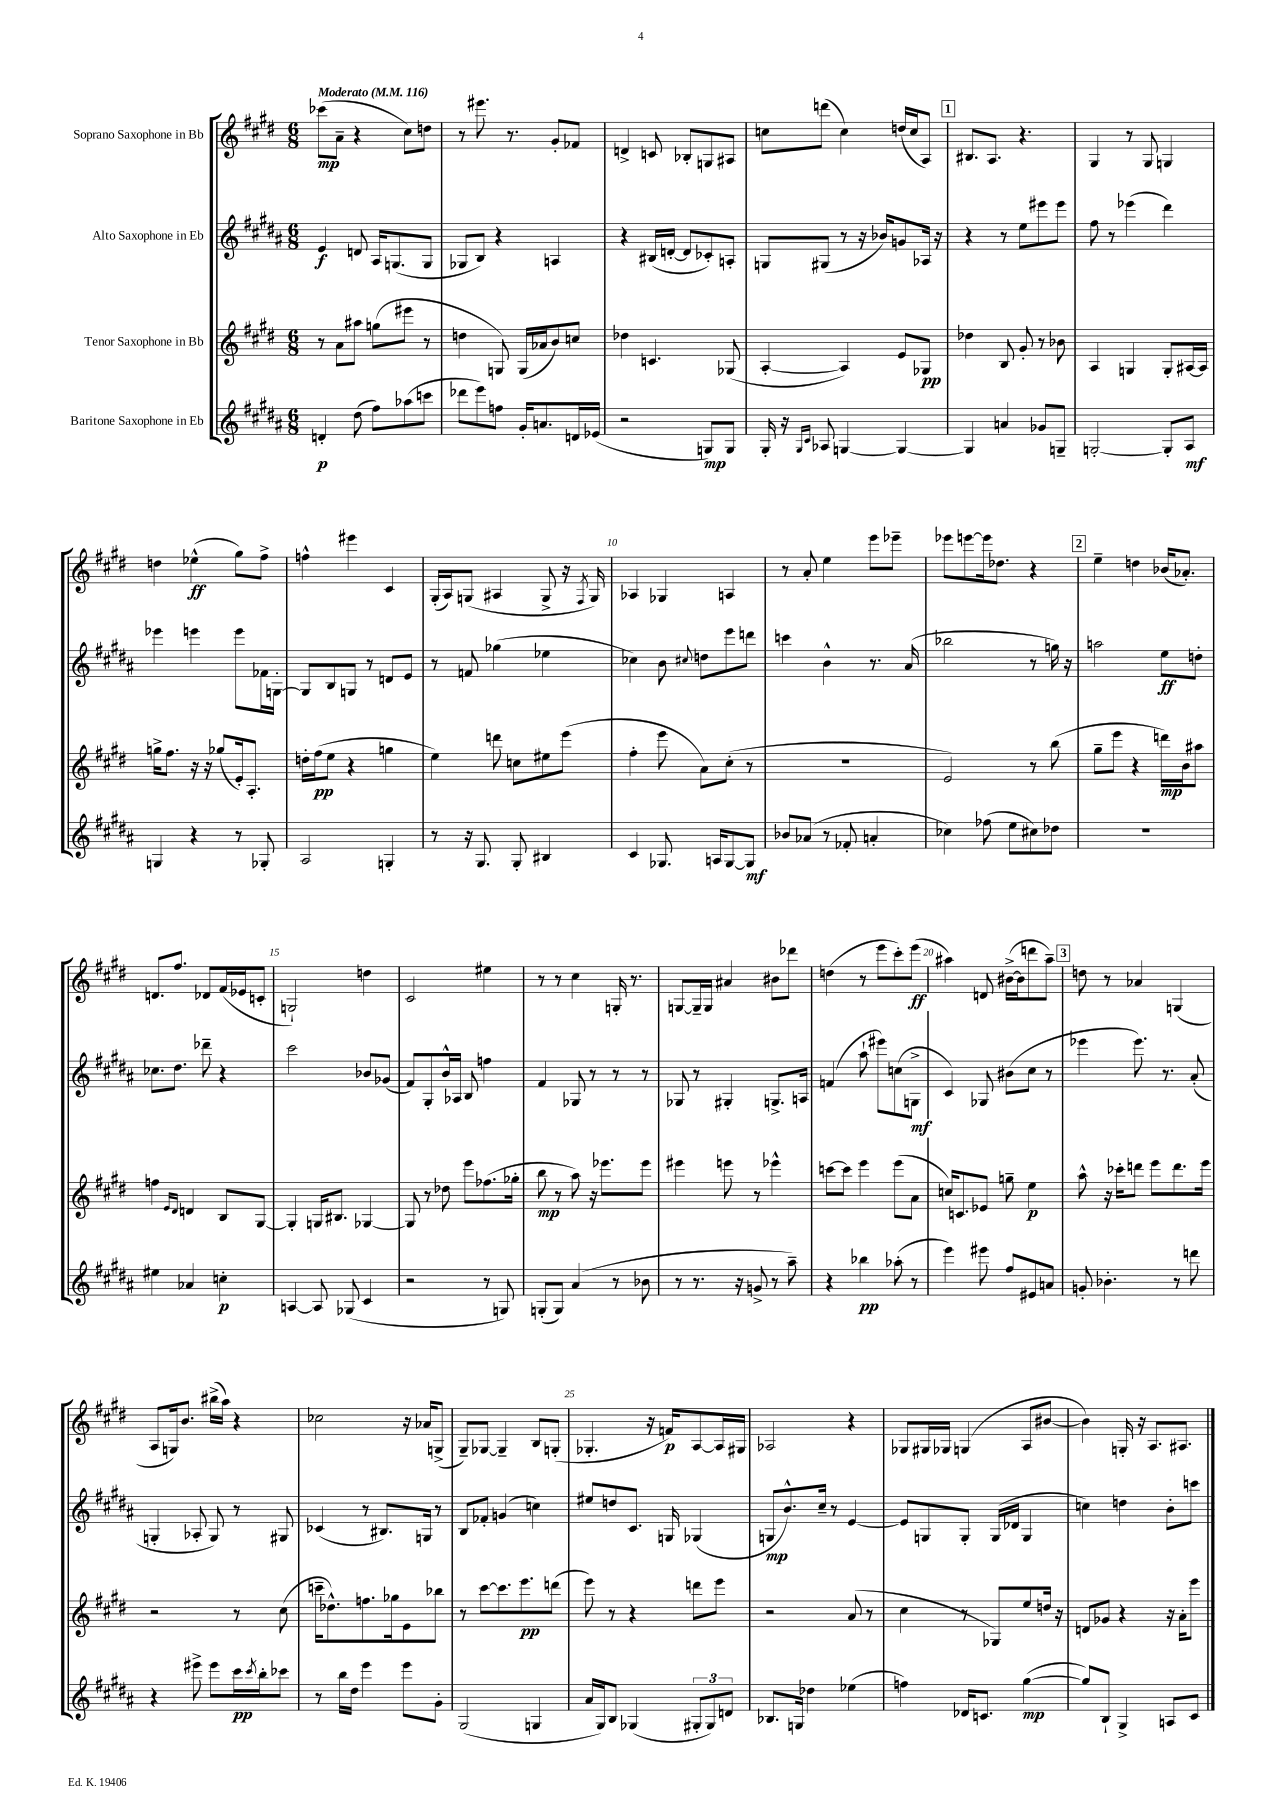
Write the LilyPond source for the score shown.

<<
\new StaffGroup <<
\new Staff = "s0" \with { instrumentName = "Soprano Saxophone in Bb" } {
    \clef treble \key e \major \numericTimeSignature \time 6/8 \tempo "Moderato" 4 = 116
    ces'''8\mp( a'8-- r4 cis''8) d''8 |
    r8 eis'''8. r8. gis'8-. fes'8 |
    d'4-> c'8 bes8-. g8 ais8 |
    c''8 d'''8( c''4) d''16( c''16 a8) |
    \mark \markup { \box "1" } bis8. a8. r4. |
    gis4 r8 gis8 g4 |
    d''4 ees''4-^\ff( gis''8) fis''8-> |
    f''4-^ eis'''4 cis'4 |
    gis16-.( a16) g8( ais4 g8-> r16 \acciaccatura { fis8 } g16) |
    aes4 ges4 a4 |
    r8 a'8-. e''4 e'''8 ees'''8-- |
    ees'''8 e'''8~ e'''16 des''8. r4 |
    \mark \markup { \box "2" } e''4-- d''4 bes'16( aes'8.-.) |
    d'8. fis''8. des'8 fis'16( ees'16 c'8-. |
    g2-!) d''4 |
    cis'2 eis''4 |
    r8 r8 cis''4 g16-. r8. |
    g8~ g16-- g16 ais'4 bis'8 des'''8 |
    d''4( r8 e'''8 cis'''8-.) e'''8\ff( |
    ais''4) d'8 bis'16~->( bis'16 d'''8 ais''8--) |
    \mark \markup { \box "3" } d''8 r8 aes'4 g4( |
    a8 g16) b'8. bis''16->( a''16) r4 |
    ces''2 r16 aes'16 g8->( |
    gis8--) ges8~ ges4-- b8 g8-.( |
    ges4.-. r16 f'16\p) a8~ a16 gis16 |
    aes2 r4 |
    ges8 gis16 ges16 g4( a8 bis'8~ |
    bis'4) g16-. r16 a8. ais8. \bar "|." |
}
\new Staff = "s1" \with { instrumentName = "Alto Saxophone in Eb" } {
    \clef treble \key b \major \numericTimeSignature \time 6/8
    e'4\f d'8 ais16 g8.( g8 |
    ges8 b8) r4 a4 |
    r4 bis16( d'16~-. d'8 ces'8-.) a8-. |
    g8 gis8( r8 r16 bes'16) g'8 aes16 r16 |
    \mark \markup { \box "1" } r4 r8 e''8 eis'''8 eis'''8 |
    fis''8 r8 ees'''4( dis'''4) |
    ees'''4 e'''4 e'''8 fes'16 g16~-. |
    g8 b8 g8 r8 d'8 e'8 |
    r8 f'8 ges''4( ees''4 |
    ces''4) b'8 \appoggiatura { cis''8 } d''8 e'''8 d'''8 |
    c'''4 b'4-^ r8. ais'16( |
    bes''2 r8 g''16) r16 |
    \mark \markup { \box "2" } a''2 e''8\ff d''8-. |
    ces''8. dis''8. des'''8-- r4 |
    cis'''2 bes'8 ges'8( |
    fis'8) gis8-. b'16-^ aes16 b8 f''4 |
    fis'4 ges8 r8 r8 r8 |
    ges8 r8 gis4-. g8.-> a16 |
    f'4( ais''8-! eis'''8) c''8( g8->\mf |
    cis'4) ges8 bis'8( cis''8 r8 |
    \mark \markup { \box "3" } ees'''4 ees'''8.) r8. ais'8-.( |
    g4-. aes8-. g8) r8 gis8 |
    ces'4( r8 bis8.) g16 r8 |
    b8 fes'8-. g'4( c''4) |
    eis''8 d''8 cis'8. g16 ges4( |
    g8\mp b'8.-^) cis''16-- r8 e'4~ |
    e'8 g8 g8-. g16( des'16 g4 |
    c''4) d''4 b'8-. c'''8 \bar "|." |
}
\new Staff = "s2" \with { instrumentName = "Tenor Saxophone in Bb" } {
    \clef treble \key e \major \numericTimeSignature \time 6/8
    r8 a'8 ais''8 g''8( eis'''8 r8 |
    d''4 g8) g16( aes'16 b'8) c''8 |
    des''4 c'4. ges8( |
    a4~-. a4) e'8 ges8\pp |
    \mark \markup { \box "1" } des''4 b8 gis'8-. r8 bes'8 |
    a4 g4 g8-. ais16~ ais16 |
    g''16-> fis''8. r16 r16 ges''8( e'16-.) a8.-. |
    d''16-. fis''16\pp( e''8 r4 g''4 |
    e''4) d'''8 c''8 eis''8 e'''8( |
    fis''4-. e'''8 a'8) cis''8-.( r8 |
    R2. |
    e'2) r8 b''8( |
    \mark \markup { \box "2" } gis''8-- e'''8 r4 d'''16\mp) b'16 ais''8 |
    f''4 \grace { e'16 dis'16 } d'4 b8 gis8~ |
    gis4-. g16 bis8. ges4~ |
    ges8 r8 des''8 e'''8 fes''8.( ges''16-. |
    b''8\mp r8 a''8) r16 ees'''8. ees'''8 |
    eis'''4 e'''8 r8 ees'''4-^ |
    c'''8~ c'''8 e'''4 e'''8( a'8 |
    c''16) c'8. ees'8 g''8-- e''4\p |
    \mark \markup { \box "3" } a''8-^ r16 ces'''16-. d'''8 e'''8 d'''8. e'''16 |
    r2 r8 cis''8( |
    c'''16-- des''8.-^) f''8. ges''16 e'8 bes''8 |
    r8 cis'''8~ cis'''8. e'''8.\pp d'''8( |
    e'''8) r8 r4 d'''8 e'''8 |
    r2 a'8( r8 |
    cis''4 r8 ges8) e''8 d''16 r16 |
    d'8 ges'8 r4 r16 a'16-. e'''8 \bar "|." |
}
\new Staff = "s3" \with { instrumentName = "Baritone Saxophone in Eb" } {
    \clef treble \key b \major \numericTimeSignature \time 6/8
    d'4-.\p dis''8( fis''8) aes''8( c'''8 |
    des'''8 e'''8) f''8 gis'16-. a'8. d'16 ees'16( |
    r2 g8\mp) g8 |
    gis16-. r16 \grace { gis16 cis'16 } aes8 g4~ g4~ |
    \mark \markup { \box "1" } g4 a'4 ges'8 g8-- |
    g2~-. g8-. ais8\mf |
    g4 r4 r8 ges8-. |
    ais2 g4-. |
    r8 r16 gis8. gis8-. bis4 |
    cis'4 ges8. a16 ges8~ ges8\mf |
    bes'8 aes'8( r8 fes'8-. a'4-. |
    ces''4) fes''8( e''8 cis''8) des''8 |
    \mark \markup { \box "2" } R2. |
    eis''4 aes'4 c''4-.\p |
    a4~ a8 ges8( cis'4 |
    r2 r8 g8) |
    g8-.( g8) ais'4( r8 bes'8 |
    r8 r8. r16 g'8-> r8 ais''8--) |
    r4 bes''4\pp aes''8-.( r8 |
    e'''4) eis'''8 fis''8 eis'8 a'8 |
    \mark \markup { \box "3" } g'8-. bes'4.-. r8 d'''8 |
    r4 eis'''8-> eis'''8 cis'''16\pp \acciaccatura { cis'''8 } b''16-. ces'''8 |
    r8 b''16 dis''16 e'''4 e'''8 gis'8-. |
    gis2( g4 |
    ais'16 gis16) b8 ges4( \tuplet 3/2 { gis8-. gis8) d'8 } |
    bes8. g16 des''4 ees''4( |
    f''4) des'16 c'8. gis''4~\mp( |
    gis''8) b8-! gis4-> a8 cis'8 \bar "|." |
}
>>
>>
\layout { \context { \Score \override BarNumber.break-visibility = ##(#f #t #t) barNumberVisibility = #(every-nth-bar-number-visible 5) } }
